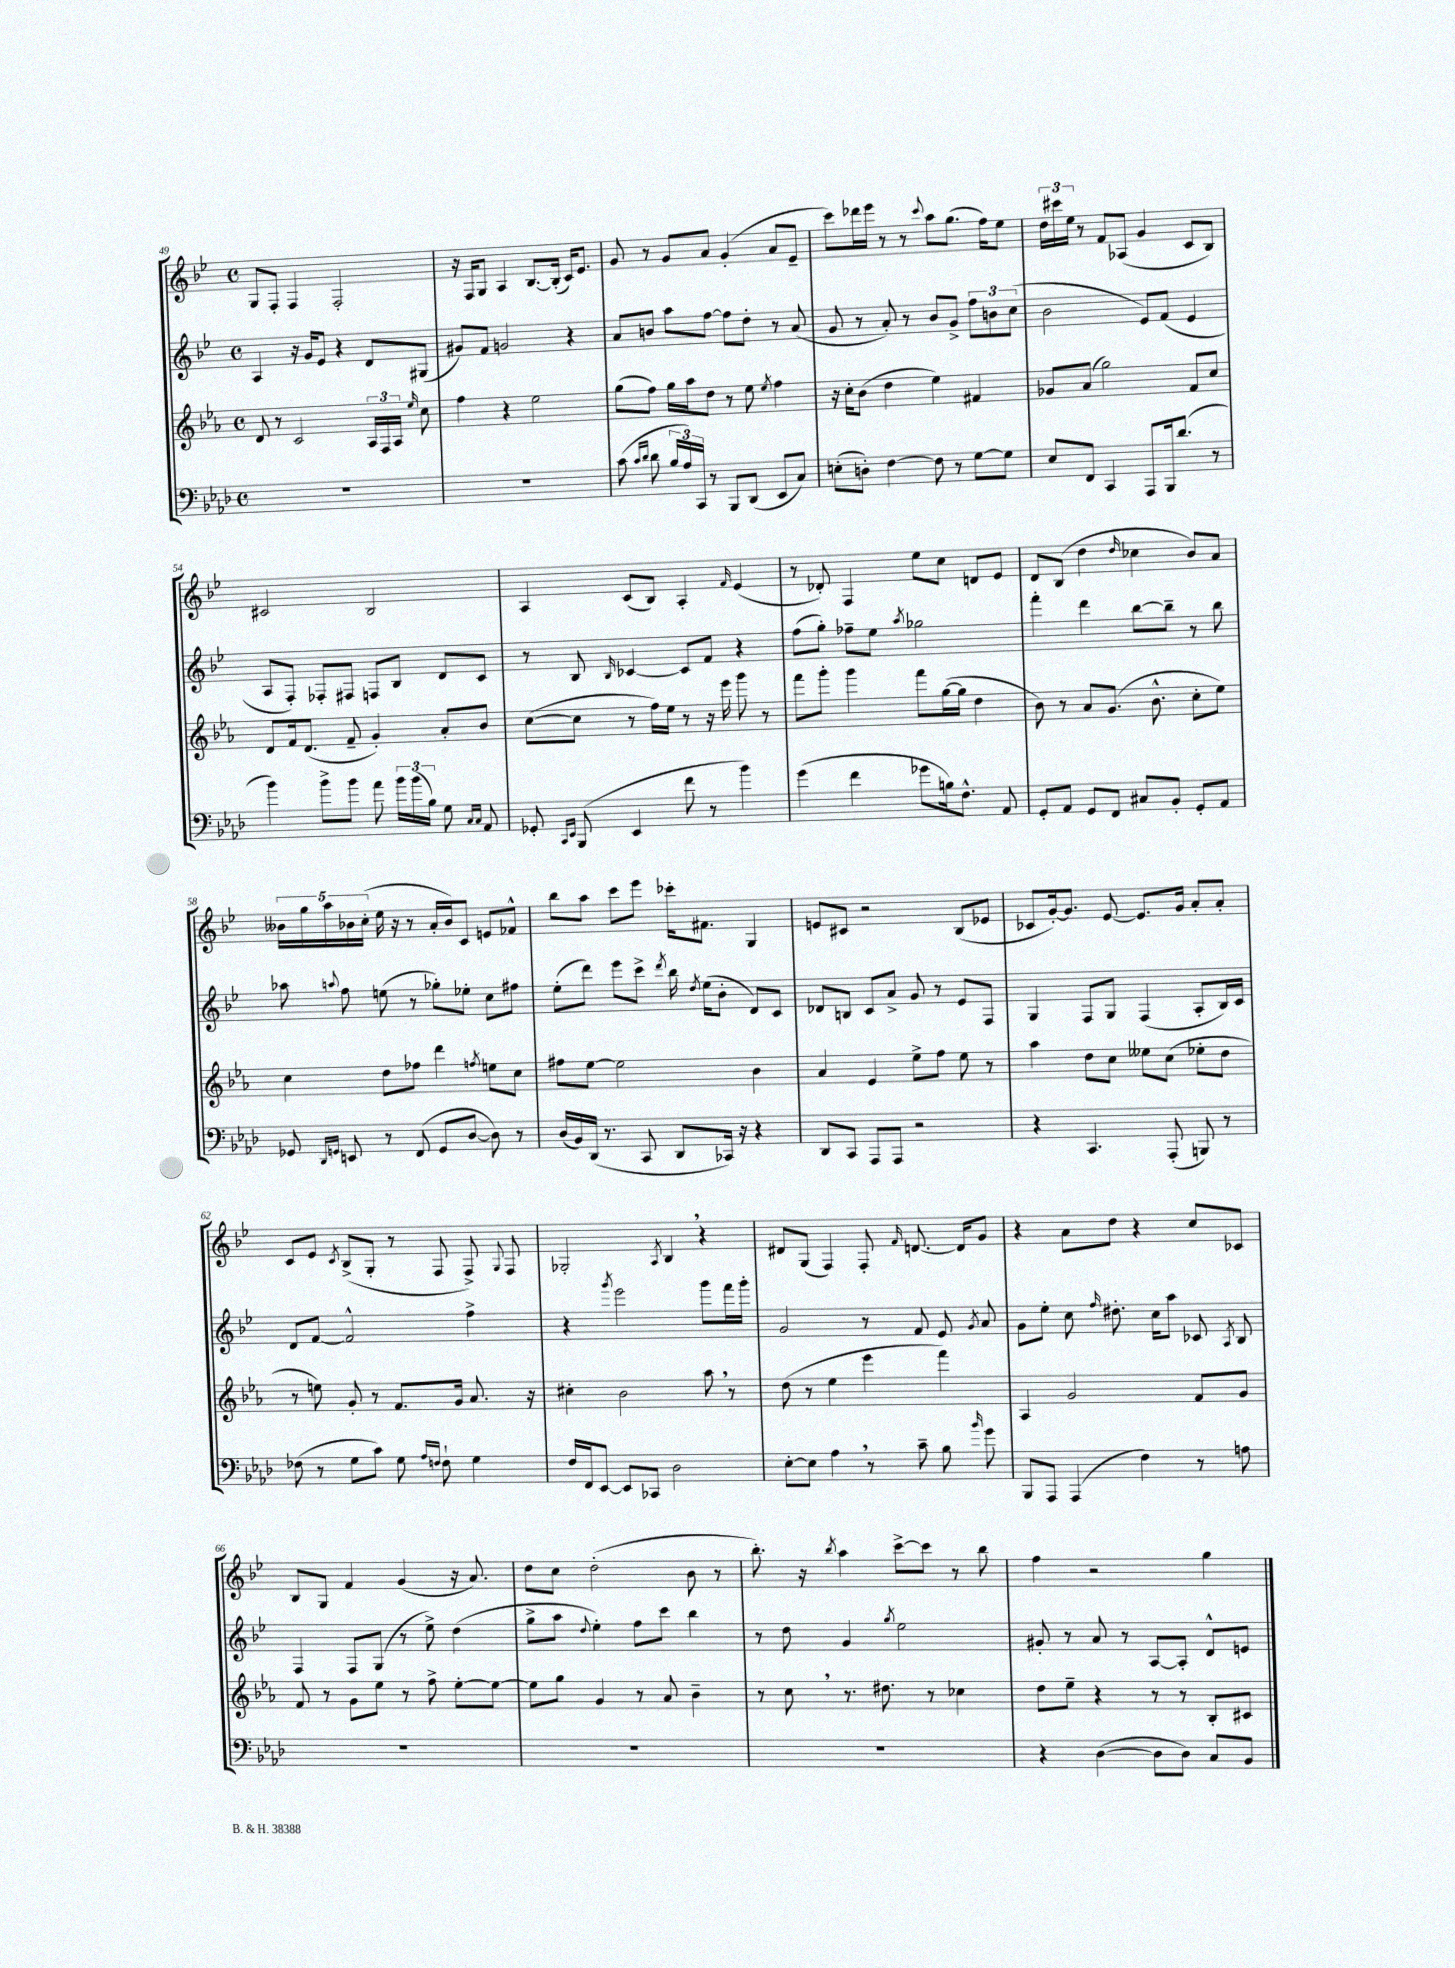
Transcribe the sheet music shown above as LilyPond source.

<<
\new StaffGroup <<
\new Staff = "s0" {
    \clef treble \key bes \major \defaultTimeSignature \time 4/4
    \autoBeamOff g8[ f8]-. f4 f2-. |
    r16 f16[ g8] a4 bes8.[~ bes16]-.( c'16[) ees'8.] |
    g'8 r8 g'8[ a'8] g'4-.( a'8[ ees'8]-- |
    c'''8[) des'''16 ees'''16] r8 r8 \appoggiatura { c'''8 } a''8[ g''8.]( f''16[) ees''8] |
    \tuplet 3/2 { d''16[ cis'''16 ees''16] } r8 f'8[ aes8]( g'4 c'8[ bes8]) |
    cis'2 bes2 |
    a4 c'8[( bes8]) a4-. \grace { f'16 } ees'4( |
    r8 des'8-.) f4 ees''8[ c''8] d'8[ ees'8] |
    d'8[ bes8]( d''4 \grace { d''16 } ces''4 bes'8[) a'8] |
    \tuplet 5/4 { beses'16[ g''16 a''16 bes'16 c''16]-.( } ees''16 r16 r8 a'16[-. bes'16) c'8] e'8[ fes'8]-^ |
    bes''8[ a''8] c'''8[ ees'''8] ces'''16[-. fis'8.] g4 |
    e'8[ cis'8] r2 bes8[( ees'8] |
    ces'8[ g'16~-.) g'8.] ees'8~ ees'8.[ g'16] a'8[-. a'8]-. |
    c'8[ ees'8] \acciaccatura { c'8 } bes8[->( g8]-. r8 f8 f8->) \appoggiatura { g8 } f8 |
    ges2-. \acciaccatura { a8 } bes4 \breathe r4 |
    dis'8[ g8]( f4) f8-. \grace { f'16 } d'8.~ d'16[ g'8] |
    r4 a'8[ d''8] r4 c''8[ ces'8] |
    bes8[ g8] f'4 g'4( r16 a'8.) |
    d''8[ c''8] d''2-.( bes'8 r8 |
    bes''8.-.) r16 \acciaccatura { bes''8 } a''4 c'''8[~-> c'''8] r8 bes''8 |
    f''4 r2 g''4 \bar "|." |
}
\new Staff = "s1" {
    \clef treble \key bes \major \defaultTimeSignature \time 4/4
    \autoBeamOff a4 r16 g'16[ ees'8] r4 d'8[ gis8]( |
    gis'8[) f'8] g'2 r4 |
    a'8[ b'8] a''8[ f''8]~ f''8[ d''8]-. r8 a'8( |
    g'8 r8 a'8-.) r8 bes'8[ g'8]-> \tuplet 3/2 { f''8[ b'8 c''8]( } |
    bes'2 ees'8[) f'8]( ees'4 |
    a8[ f8]-.) fes8[-. fis8] f8[ bes8] d'8[ c'8] |
    r8 bes8 \grace { bes16 } ces'4~ ces'8[ f'8] r4 |
    f''8[( g''8]-.) fes''8[-- ees''8] \acciaccatura { a''8 } ges''2 |
    f'''4-. d'''4 bes''8[~ bes''8]-- r8 bes''8 |
    aes''8 \appoggiatura { a''8 } f''8 e''8( r8 ges''8[-.) ees''8]-. c''8[ fis''8] |
    ees''8[-.( d'''8]) ees'''8[ c'''8]-> \acciaccatura { d'''8 } bes''16 \acciaccatura { d''8 } ees''16[( bes'8]-. d'8[) c'8] |
    des'8[ b8] c'8[ a'8]-> g'8 r8 ees'8[ f8] |
    g4 f8[ g8] f4( a8[-. bes16) c'16] |
    d'8[ f'8]~ f'2-^ f''4-> |
    r4 \acciaccatura { g'''8 } ees'''2 g'''8[ f'''16 g'''16]-. |
    g'2 r8 f'8 ees'8 \acciaccatura { g'8 } a'8 |
    g'8[ ees''8]-. c''8 \grace { f''16 } dis''8.-. c''16[ a''8] ces'8 \acciaccatura { a8 } bes8 |
    f4 f8[ g8]( r8 ees''8->) d''4( |
    g''8[-> a''8] \appoggiatura { d''8 } ees''4-.) f''8[ c'''8] bes''4 |
    r8 d''8 g'4 \acciaccatura { g''8 } ees''2 |
    gis'8-. r8 a'8 r8 a8[~ a8]-. d'8[-^ e'8] \bar "|." |
}
\new Staff = "s2" {
    \clef treble \key ees \major \defaultTimeSignature \time 4/4
    \autoBeamOff d'8 r8 c'2 \tuplet 3/2 { aes16[ f16 aes16] } \grace { ees''16 } c''8 |
    f''4 r4 ees''2 |
    g''8[( f''8]) g''16[ aes''16 d''8] r8 ees''8 \acciaccatura { ees''8 } f''4 |
    r16 c''16[-. bes'8]( d''4 ees''4) fis'4 |
    ges'8[ aes'8]( g''2) f'8[ c''8] |
    d'8[ f'16 d'8.]( f'8-- g'4-.) aes'8[-. bes'8] |
    c''8[~( c''8] r8 f''16[) ees''16] r8 r16 ees'''16 g'''8 r8 |
    f'''8[ g'''8]-. g'''4 f'''8[ g''16~( g''16] d''4 |
    bes'8) r8 aes'8[ g'8.]( bes'8.-^ c''8[-. ees''8]) |
    c''4 d''8[ fes''8] d'''4 \acciaccatura { f''8 } e''8[ c''8] |
    fis''8[ ees''8]~ ees''2 bes'4 |
    aes'4 ees'4 ees''8[-> f''8] ees''8 r8 |
    aes''4 d''8[ c''8] eeses''8[ c''8]( ees''8[-. d''8] |
    r8 e''8) g'8-. r8 f'8.[ g'16] aes'8. r16 |
    cis''4-. bes'2 aes''8 \breathe r8 |
    d''8( r8 ees''4 ees'''4 f'''4) |
    aes4 g'2 f'8[ g'8] |
    f'8 r8 g'8[ ees''8] r8 f''8-> ees''8[~-. ees''8]~ |
    ees''8[ g''8] g'4 r8 aes'8 bes'4-- |
    r8 c''8 \breathe r8. dis''8. r8 ces''4 |
    d''8[ ees''8]-- r4 r8 r8 bes8[-. cis'8] \bar "|." |
}
\new Staff = "s3" {
    \clef bass \key aes \major \defaultTimeSignature \time 4/4
    \autoBeamOff R1 |
    R1 |
    c'8( \grace { c'16[ des'16] } des'8 \tuplet 3/2 { bes16[ aes16) c,16] } r8 bes,,8[ des,8]( ees,8[ c8]) |
    e8[-.( d8]-.) f4~ f8 r8 g8[~ g8] |
    ees8[ f,8] c,4 aes,,8[ bes,,16 des'8.]( r8 |
    bes'4) bes'8[-> bes'8] aes'8 \tuplet 3/2 { bes'16[ bes'16( bes16]) } g8 \grace { c16[ c16] } aes,8 |
    ges,8-. \grace { c,16[ ees,16] } bes,,8( ees,4 f'8 r8 bes'4) |
    g'4( f'4 ges'8[ b16) f8.]-^ aes,8 |
    g,8[-. aes,8] g,8[ f,8] cis8[ bes,8]-. g,8[-. aes,8] |
    ges,8 \grace { des,16[ g,16] } e,8 r8 f,8( g,8[ des8]~ des8) r8 |
    des16[( bes,16) des,16]( r8. c,8 des,8[ ces,16]) r16 r4 |
    des,8[ c,8] aes,,8[ aes,,8] r2 |
    r4 c,4. aes,,8-.( b,,8) r8 |
    fes8( r8 g8[ c'8]) g8 \grace { aes16[ f16] } f8-! g4 |
    f16[ f,16 ees,8]~ ees,8[ ces,8] des2 |
    ees8[~-. ees8] aes4 \breathe r8 c'8-- bes8 \grace { bes'16 } g'8 |
    bes,,8[ aes,,8] aes,,4( f4) r8 a8 |
    R1 |
    R1 |
    R1 |
    r4 des4~( des8[ des8]) c8[ bes,8] \bar "|." |
}
>>
>>
\layout { \context { \Score currentBarNumber = #49 } }
